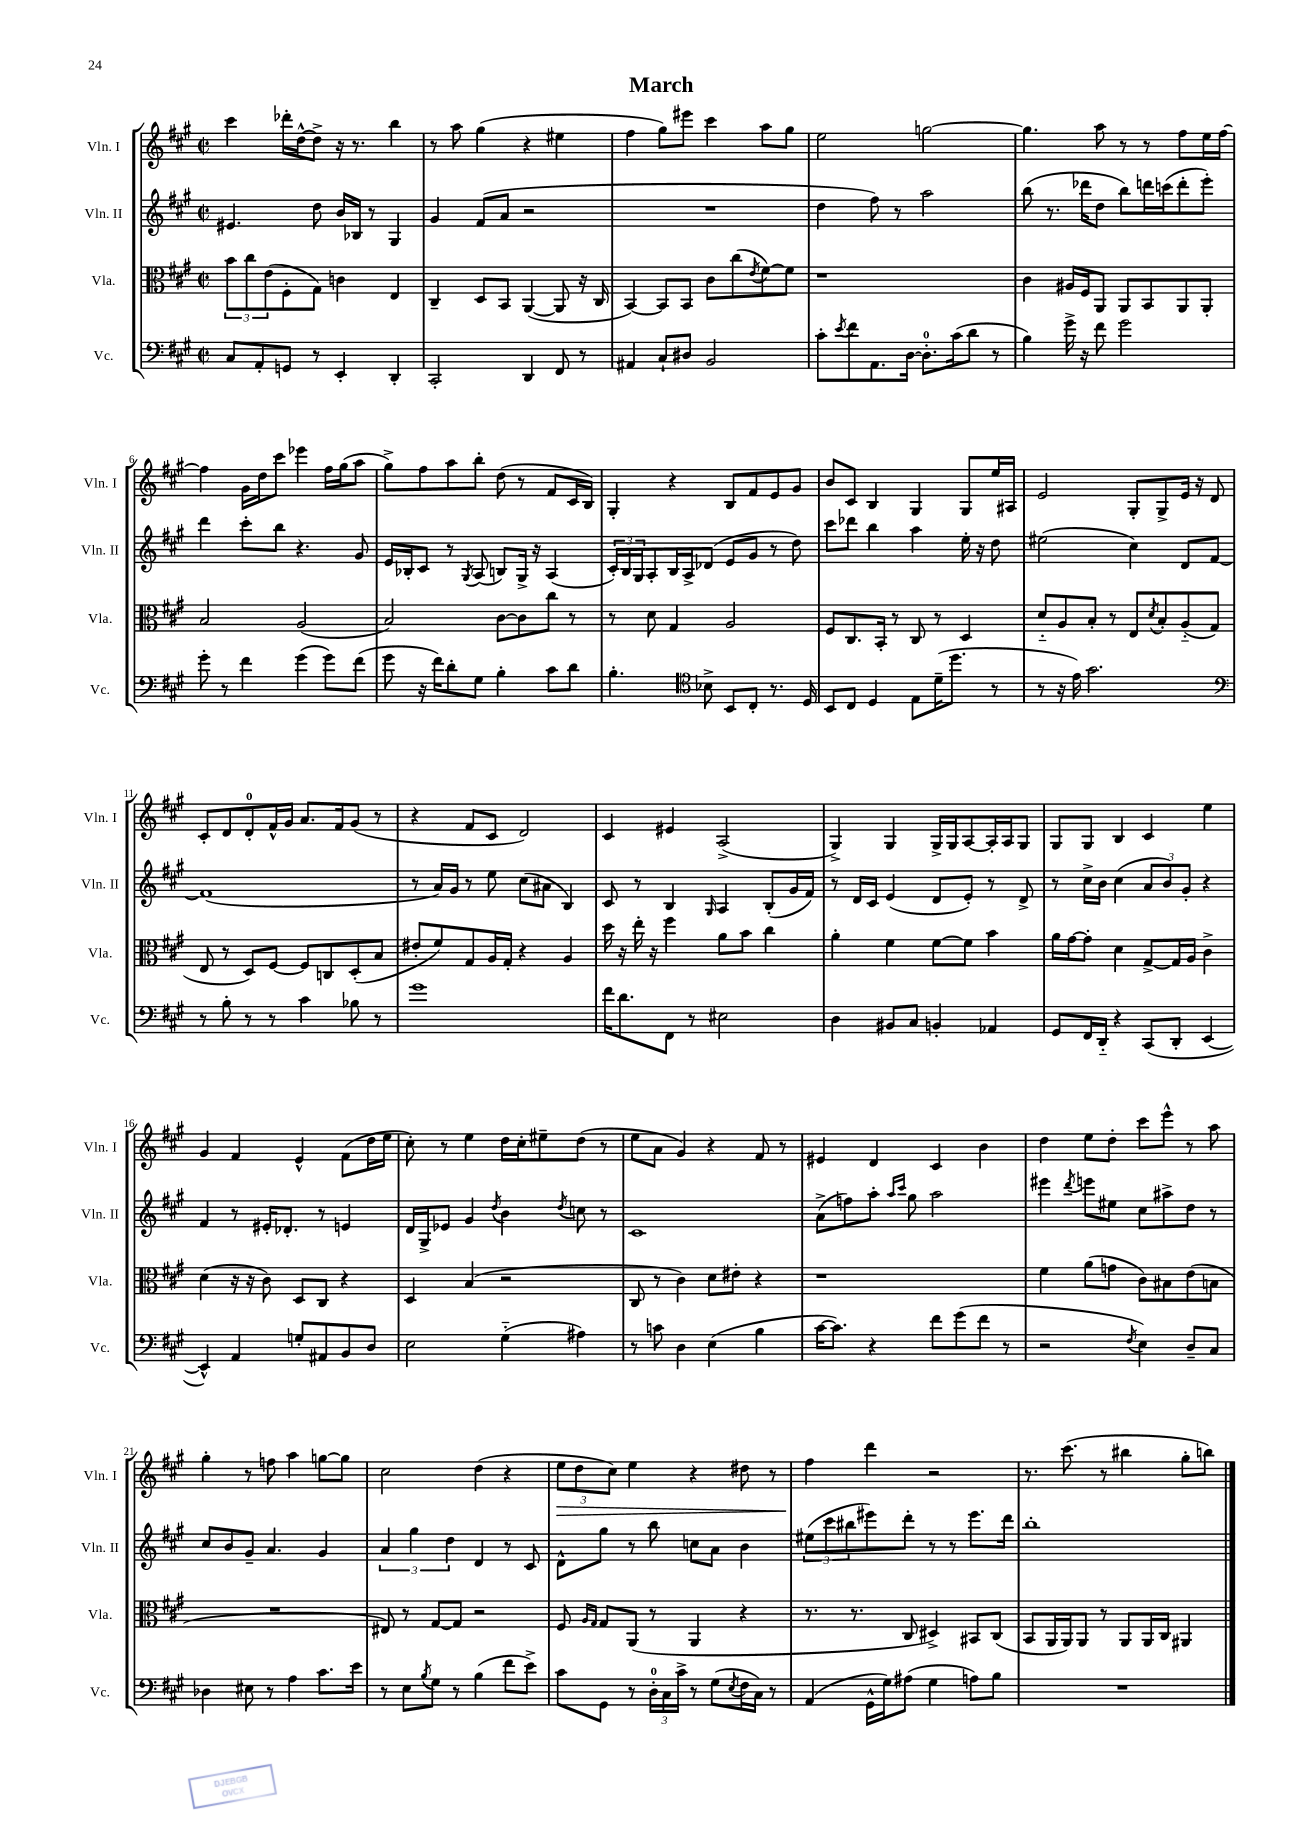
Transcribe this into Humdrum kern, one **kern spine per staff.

**kern	**kern	**kern	**kern	**dynam
*part4	*part3	*part2	*part1	*part1
*staff4	*staff3	*staff2	*staff1	*staff1
*I"Vc.	*I"Vla.	*I"Vln. II	*I"Vln. I	*
*I'Vc.	*I'Vla.	*I'Vln. II	*I'Vln. I	*
*clefF4	*clefC3	*clefG2	*clefG2	*
*k[f#c#g#]	*k[f#c#g#]	*k[f#c#g#]	*k[f#c#g#]	*
*M2/2	*M2/2	*M2/2	*M2/2	*
*met(c|)	*met(c|)	*met(c|)	*met(c|)	*
=1	=1	=1	=1	=1
8C#/L	12b\L	4.e#X/	4ccc#\	.
.	12cc#\	.	.	.
8AA'/	.	.	.	.
.	(12e\	.	.	.
8GGn/J	8F#'\	.	16ddd-X'\LL	.
.	.	.	[16dd^^\J	.
8r	8G#\J)	8dd\	8dd^\J]	.
4EE'/	4cn\	16b/LL	16r	.
.	.	16B-X/JJ	8.r	.
.	.	8r	.	.
4DD'/	4E/	4G#/	4bb\	.
=2	=2	=2	=2	=2
2CC#'/	4C#~/	4g#/	8r	.
.	.	.	8aa\	.
.	8D/L	(8f#/L	(4gg#\	.
.	8BB/J	8a/J	.	.
4DD/	([4AA/	2r	4r	.
8FF#/	8AA/]	.	4ee#X\	.
8r	16r	.	.	.
.	16C#/	.	.	.
=3	=3	=3	=3	=3
4AA#X/	[4BB/)	1r	4ff#\	.
8C#`/L	8BB/L]	.	8gg#\L)	.
8D#X/J	8BB/J	.	8eee#X\J	.
2BB/	8c#\L	.	4ccc#\	.
.	(8cc#\	.	.	.
.	8qe/	.	.	.
.	[8f#\)	.	8aa\L	.
.	8f#\J]	.	8gg#\J	.
=4	=4	=4	=4	=4
8c#'\L	1r	4dd\	2ee\	.
8qe/	.	.	.	.
8f#\	.	.	.	.
8.AA\	.	8ff#\)	.	.
.	.	8r	.	.
[16D\Jk	.	.	.	.
8.D'\L]	.	2aa\	[2ggn\	.
(16c#\k	.	.	.	.
8d\J	.	.	.	.
8r	.	.	.	.
=5	=5	=5	=5	=5
4B\)	4c#\	(8bb\	4.gg\]	.
.	.	8.r	.	.
16g#^\	16A#X/LL	.	.	.
16r	16F#/J	16ddd-X\KL	.	.
8f#\	8AA/J	8dd\J	8aa\	.
2g#\	8AA/L	8bb\L)	8r	.
.	8BB/	16dddn\L	8r	.
.	.	(16cccn\J	.	.
.	8AA/	8ddd'\	8ff#\L	.
.	8AA'/J	8eee'\J)	16ee\L	.
.	.	.	[16ff#\JJ	.
!!LO:LB:g=z
=6	=6	=6	=6	=6
8g#'\	2B/	4ddd\	4ff#\]	.
8r	.	.	.	.
4f#\	.	8ccc#'\L	16g#\LL	.
.	.	.	16dd\J	.
.	.	8bb\J	8ccc#\J	.
(4g#\	(2A/	4.r	4eee-X\	.
8g#\L)	.	.	16ff#\LL	.
.	.	.	(16gg#\J	.
(8f#\J	.	8g#/	8aa\J	.
=7	=7	=7	=7	=7
8g#\	2B/)	16e/LL	8gg#^\L)	.
.	.	16B-X'/J	.	.
16r	.	8c#/J	8ff#\	.
16f#\KL)	.	.	.	.
8d'\	.	8r	8aa\	.
.	.	8qG#/	.	.
8G#\J	.	(8A/	8bb'\J	.
4B'\	[8c#\L	8Bn/L)	(8dd\	.
.	8c#\]	16G#^/Jk	8r	.
.	.	16r	.	.
8c#\L	8cc#\J	(4A/	8f#/L	.
8d\J	8r	.	16c#/L	.
.	.	.	16B/JJ)	.
=8	=8	=8	=8	=8
4.B'\	8r	24c#'/LL)	4G#'/	.
.	.	24B/	.	.
.	.	24G#/J	.	.
.	8d\	8A'/	.	.
.	4G#/	16B/L	4r	.
.	.	16A^/J	.	.
*clefC4	*	*	*	*
8B-X^\	.	(8d-X/J	.	.
8BB/L	2A/	8e/L	8B/L	.
8C#'/J	.	8g#/J	8f#/	.
8.r	.	8r	8e/	.
.	.	8dd\)	8g#/J	.
16D/	.	.	.	.
=9	=9	=9	=9	=9
8BB/L	8F#/L	8ccc#\L	8b/L	.
8C#/J	8.C#/	8ddd-X\J	8c#/J	.
4D/	.	4bb\	4B/	.
.	16BB'/Jk	.	.	.
.	8r	.	.	.
8E\L	8C#/	4aa\	4G#/	.
(16d~\K	8r	.	.	.
8.dd\J	.	.	.	.
.	4D/	16ee'\	8G#/L	.
.	.	16r	.	.
8r	.	8dd\	16ee/L	.
.	.	.	16A#X/JJ	.
=10	=10	=10	=10	=10
8r	8d/L	(2ee#X\	2e/	.
16r	8A/	.	.	.
16e\)	.	.	.	.
2.g#\	8B'/J	.	.	.
.	8r	.	.	.
.	8E/L	4cc#\)	8G#'/L	.
.	8qd/	.	.	.
.	8B'/	.	8G#^/	.
.	(8A/	8d/L	16e/Jk	.
.	.	.	16r	.
.	8G#/J	[8f#/J	8d/	.
!!LO:LB:g=z
=11	=11	=11	=11	=11
*clefF4	*	*	*	*
8r	8E/	(1f#]	8c#'/L	.
8B'\	8r	.	8d/	.
8r	8D/L)	.	8d'/	.
8r	[8F#/J	.	16f#^^/L	.
.	.	.	16g#/JJ	.
4c#\	8F#/L]	.	8.a/L	.
.	8Cn/	.	.	.
.	.	.	16f#/k	.
8B-X\	(8D'/	.	(8g#/J	.
8r	8B/J	.	8r	.
=12	=12	=12	=12	=12
1g#	8e#X'/L	8r	4r	.
.	8f#/)	16a/LL)	.	.
.	.	16g#/JJ	.	.
.	8G#/	8r	8f#/L	.
.	16A/L	8ee\	8c#/J	.
.	16G#'/JJ	.	.	.
.	4r	(8cc#\L	2d/)	.
.	.	8a#X\J	.	.
.	4A/	4B/)	.	.
=13	=13	=13	=13	=13
16f#\KL	16dd\	8c#/	4c#/	.
8.d\	16r	.	.	.
.	16ee'\	8r	.	.
.	16r	.	.	.
8FF#\J	4ff#\	4B/	4e#X/	.
8r	.	.	.	.
.	.	16qqG#/	.	.
2E#X\	8a\L	4A/	(2A^/	.
.	8b\J	.	.	.
.	4cc#\	(8B'/L	.	.
.	.	16g#/L	.	.
.	.	16f#/JJ)	.	.
=14	=14	=14	=14	=14
4D\	4a'\	8r	4G#^/)	.
.	.	16d/LL	.	.
.	.	16c#/JJ	.	.
8BB#X/L	4f#\	(4e/	4G#/	.
8C#/J	.	.	.	.
4BBn'/	[8f#\L	8d/L	16G#^/LL	.
.	.	.	16G#/J	.
.	8f#\J]	8e'/J)	[8A/	.
4AA-X/	4b\	8r	16A'/L]	.
.	.	.	16A/J	.
.	.	8d^/	8G#/J	.
=15	=15	=15	=15	=15
8GG#/L	16a\LL	8r	8G#/L	.
.	[16g#\J	.	.	.
16FF#/L	8g#'\J]	16cc#^\LL	8G#/J	.
16DD/JJ	.	16b\JJ	.	.
4r	4d\	(4cc#\	4B/	.
(8CC#/L	[8G#^/L	12a/L	4c#/	.
.	.	12b/)	.	.
8DD'/J	16G#/L]	.	.	.
.	.	12g#'/J	.	.
.	16A/JJ	.	.	.
[4EE/	4c#^\	4r	4ee\	.
!!LO:LB:g=z
=16	=16	=16	=16	=16
4EE^^/])	(4d\	4f#/	4g#/	.
4AA/	16r	8r	4f#/	.
.	16r	.	.	.
.	8c#\)	16e#X'/KL	.	.
.	.	8.d-X'/J	.	.
8Gn'/L	8D/L	.	4e^^/	.
8AA#X/	8C#/J	8r	.	.
8BB/	4r	4en/	(8f#\L	.
8D/J	.	.	16dd\L	.
.	.	.	16ee\JJ	.
=17	=17	=17	=17	=17
2E\	4D/	16d/LL	8cc#'\)	.
.	.	16G#^/J	.	.
.	.	8e-X/J	8r	.
.	(4B/	4g#/	4ee\	.
.	.	8qdd/	.	.
(4G#\	2r	4b\	16dd\LL	.
.	.	.	16cc#'\J	.
.	.	.	8ee#X~\	.
.	.	8qdd/	.	.
4A#X\)	.	8ccn\	(8dd\J	.
.	.	8r	8r	.
=18	=18	=18	=18	=18
8r	8C#/	1c#	8ee\L	.
8cn\	8r	.	8a\J	.
4D\	4c#\)	.	4g#/)	.
(4E\	8d\L	.	4r	.
.	8e#X'\J	.	.	.
4B\	4r	.	8f#/	.
.	.	.	8r	.
=19	=19	=19	=19	=19
[16c#\KL	1r	(8a^\L	4e#X/	.
8.c#\J])	.	.	.	.
.	.	8ffn\)	.	.
4r	.	8aa'\J	4d/	.
.	.	16qqaa/LL	.	.
.	.	16qqccc#/JJ	.	.
.	.	8gg#\	.	.
8f#\L	.	2aa\	4c#/	.
(8g#\	.	.	.	.
8f#\J	.	.	4b\	.
8r	.	.	.	.
=20	=20	=20	=20	=20
2r	4f#\	4eee#X\	4dd\	.
.	.	8qddd/	.	.
.	(8a\L	8eeen\L	8ee\L	.
.	8gn\J	8ee#X\J	8dd'\J	.
8qF#/	.	.	.	.
4E\)	8c#\L)	8cc#\L	8ccc#\L	.
.	8B#X\	8aa#X^\	8eee^^\J	.
8D~/L	(8e\	8dd\J	8r	.
8C#/J	8Bn\J	8r	8aa\	.
!!LO:LB:g=z
=21	=21	=21	=21	=21
4D-X\	1r	8cc#/L	4gg#'\	.
.	.	8b/	.	.
8E#X\	.	8g#~/J	8r	.
8r	.	4.a/	8ffn\	.
4A\	.	.	4aa\	.
8.c#\L	.	4g#/	[8ggn\L	.
.	.	.	8gg\J]	.
16e\Jk	.	.	.	.
=22	=22	=22	=22	=22
8r	8E#X/)	6a/	2cc#\	.
8E\L	8r	.	.	.
.	.	6gg#\	.	.
8qB/	.	.	.	.
8G#\J	[8G#/L	.	.	.
.	.	6dd\	.	.
8r	8G#/J]	.	.	.
(4B\	2r	4d/	(4dd\	.
8f#\L	.	8r	4r	.
8e^\J)	.	8c#/	.	.
=23	=23	=23	=23	=23
!	!	!	!	!LO:HP:b
8c#\L	8F#/	8d^^\L	12ee\L	>
.	.	.	12dd\	.
.	16qqA/LL	.	.	.
.	16qqG#/JJ	.	.	.
8GG#\J	8G#/L	8gg#\J	.	.
.	.	.	12cc#\J)	.
8r	(8AA/J	8r	4ee\	.
24D'\LL	8r	8bb\	.	.
24C#\	.	.	.	.
24c#^\JJ	.	.	.	.
8r	4AA/	8ccn\L	4r	.
(8G#\L	.	8a\J	.	.
8qE/	.	.	.	.
16F#\L	4r	4b\	8dd#X\	.
16C#\JJ)	.	.	.	.
8r	.	.	8r	.
=24	=24	=24	=24	=24
(4AA/	8.r	(12ee#X\L	4ff#\	.
.	.	12ccc#\	.	.
.	.	12bb#X\	.	.
.	8.r	.	.	.
16GG#^^\LL	.	8eee#X\)	4ddd\	]
16G#\J)	.	.	.	.
(8A#X\J	8C#/	8ddd'\J	.	.
4G#\	4D#X^/)	8r	2r	.
.	.	8r	.	.
8An\L)	8BB#X/L	8.eee#\L	.	.
8B\J	(8C#/J	.	.	.
.	.	16ddd\Jk	.	.
=25	=25	=25	=25	=25
1r	8BB/L	1bb'	8.r	.
.	16AA/L	.	.	.
.	16AA/J)	.	(8.ccc#\	.
.	8AA/J	.	.	.
.	8r	.	8r	.
.	8AA/L	.	4bb#X\	.
.	16AA/L	.	.	.
.	16C#/JJ	.	.	.
.	4AA#X/	.	8gg#'\L	.
.	.	.	8bbn\J)	.
==	==	==	==	==
*-	*-	*-	*-	*-
